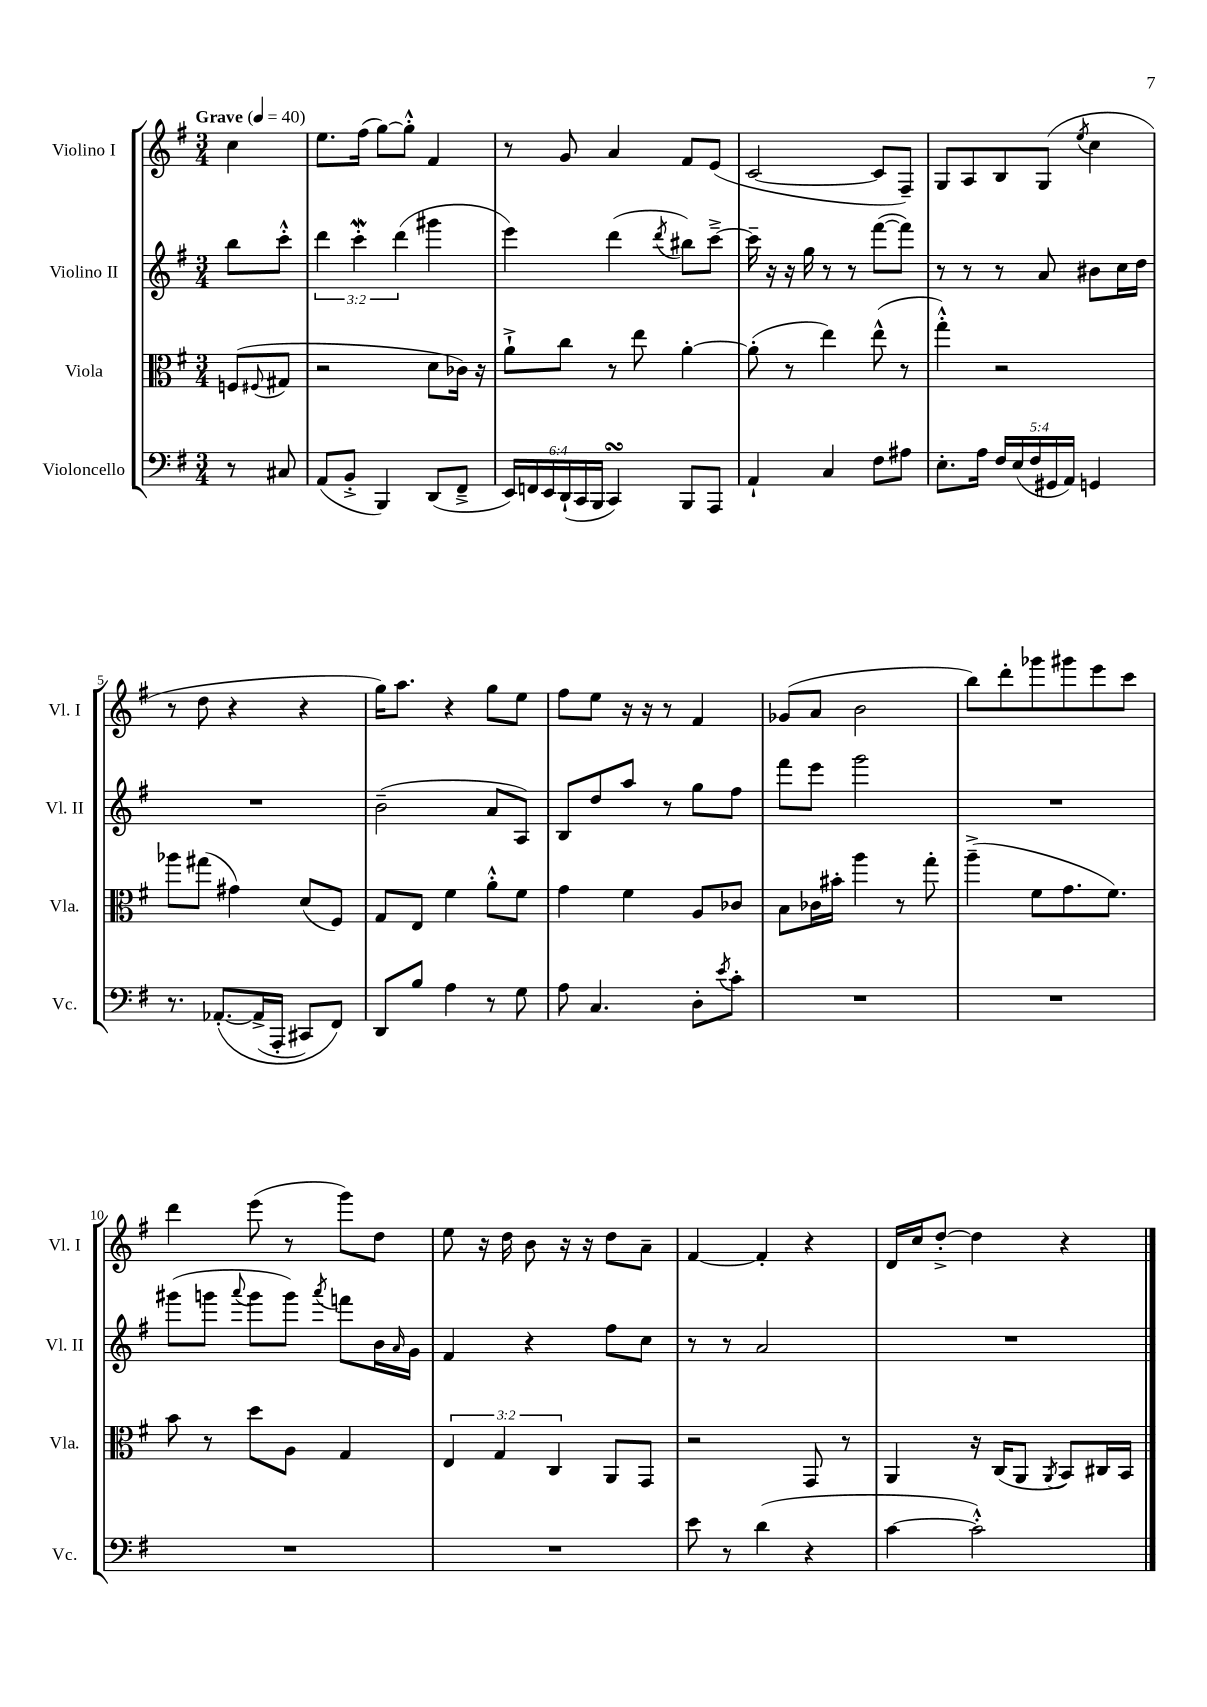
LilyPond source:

<<
\new StaffGroup <<
\new Staff = "s0" \with { instrumentName = "Violino I" shortInstrumentName = "Vl. I" } {
    \clef treble \key g \major \numericTimeSignature \time 3/4 \partial 4 \tempo "Grave" 4 = 40
    c''4 |
    e''8. fis''16( g''8~) g''8-.-^ fis'4 |
    r8 g'8 a'4 fis'8 e'8( |
    c'2~ c'8 fis8--) |
    g8 a8 b8 g8( \acciaccatura { e''8 } c''4 |
    r8 d''8 r4 r4 |
    g''16) a''8. r4 g''8 e''8 |
    fis''8 e''8 r16 r16 r8 fis'4 |
    ges'8( a'8 b'2 |
    b''8) d'''8-. ges'''8 gis'''8 e'''8 c'''8 |
    d'''4 e'''8( r8 g'''8) d''8 |
    e''8 r16 d''16 b'8 r16 r16 d''8 a'8-- |
    fis'4~ fis'4-. r4 |
    d'16 c''16 d''8~-.-> d''4 r4 \bar "|." |
}
\new Staff = "s1" \with { instrumentName = "Violino II" shortInstrumentName = "Vl. II" } {
    \clef treble \key g \major \numericTimeSignature \time 3/4 \override Staff.TupletNumber.text = #tuplet-number::calc-fraction-text \partial 4
    b''8 c'''8-.-^ |
    \tuplet 3/2 { d'''4 c'''4-.\mordent d'''4( } gis'''4 |
    e'''4) d'''4( \acciaccatura { d'''8 } bis''8) c'''8~---> |
    c'''16-- r16 r16 g''16 r8 r8 fis'''8~( fis'''8) |
    r8 r8 r8 a'8 bis'8 c''16 d''16 |
    R2. |
    b'2--( a'8 a8) |
    b8 d''8 a''8 r8 g''8 fis''8 |
    fis'''8 e'''8 g'''2 |
    R2. |
    gis'''8( g'''8 \appoggiatura { a'''8 } g'''8 g'''8) \acciaccatura { a'''8 } f'''8 b'16 \grace { a'16 } g'16 |
    fis'4 r4 fis''8 c''8 |
    r8 r8 a'2 |
    R2. \bar "|." |
}
\new Staff = "s2" \with { instrumentName = "Viola" shortInstrumentName = "Vla." } {
    \clef alto \key g \major \numericTimeSignature \time 3/4 \override Staff.TupletNumber.text = #tuplet-number::calc-fraction-text \partial 4
    f8( \appoggiatura { fis8 } gis8 |
    r2 d'8 ces'16) r16 |
    a'8-!-> c''8 r8 e''8 a'4~-. |
    a'8-.( r8 e''4) e''8-^( r8 |
    g''4-.-^) r2 |
    aes''8 gis''8( gis'4) d'8( fis8) |
    g8 e8 fis'4 a'8-.-^ fis'8 |
    g'4 fis'4 a8 ces'8 |
    b8 ces'16 bis'16-. a''4 r8 g''8-. |
    a''4--->( fis'8 g'8. fis'8.) |
    b'8 r8 d''8 a8 g4 |
    \tuplet 3/2 { e4 g4 c4 } a,8 g,8 |
    r2 g,8 r8 |
    a,4 r16 c16( a,8 \acciaccatura { a,8 } b,8) cis16 b,16 \bar "|." |
}
\new Staff = "s3" \with { instrumentName = "Violoncello" shortInstrumentName = "Vc." } {
    \clef bass \key g \major \numericTimeSignature \time 3/4 \override Staff.TupletNumber.text = #tuplet-number::calc-fraction-text \partial 4
    r8 cis8 |
    a,8( b,8-.-> b,,4) d,8( fis,8---> |
    \tuplet 6/4 { e,16) f,16 e,16 d,16-!( c,16 b,,16 } c,4\turn) b,,8 a,,8 |
    a,4-! c4 fis8 ais8 |
    e8.-. a16 \tuplet 5/4 { fis16 e16( fis16 gis,16 a,16) } g,4 |
    r8. aes,8.~-.\( aes,16->( a,,16-. cis,8) fis,8\) |
    d,8 b8 a4 r8 g8 |
    a8 c4. d8-. \acciaccatura { e'8 } c'8-. |
    R2. |
    R2. |
    R2. |
    R2. |
    e'8 r8 d'4( r4 |
    c'4~ c'2-.-^) \bar "|." |
}
>>
>>
